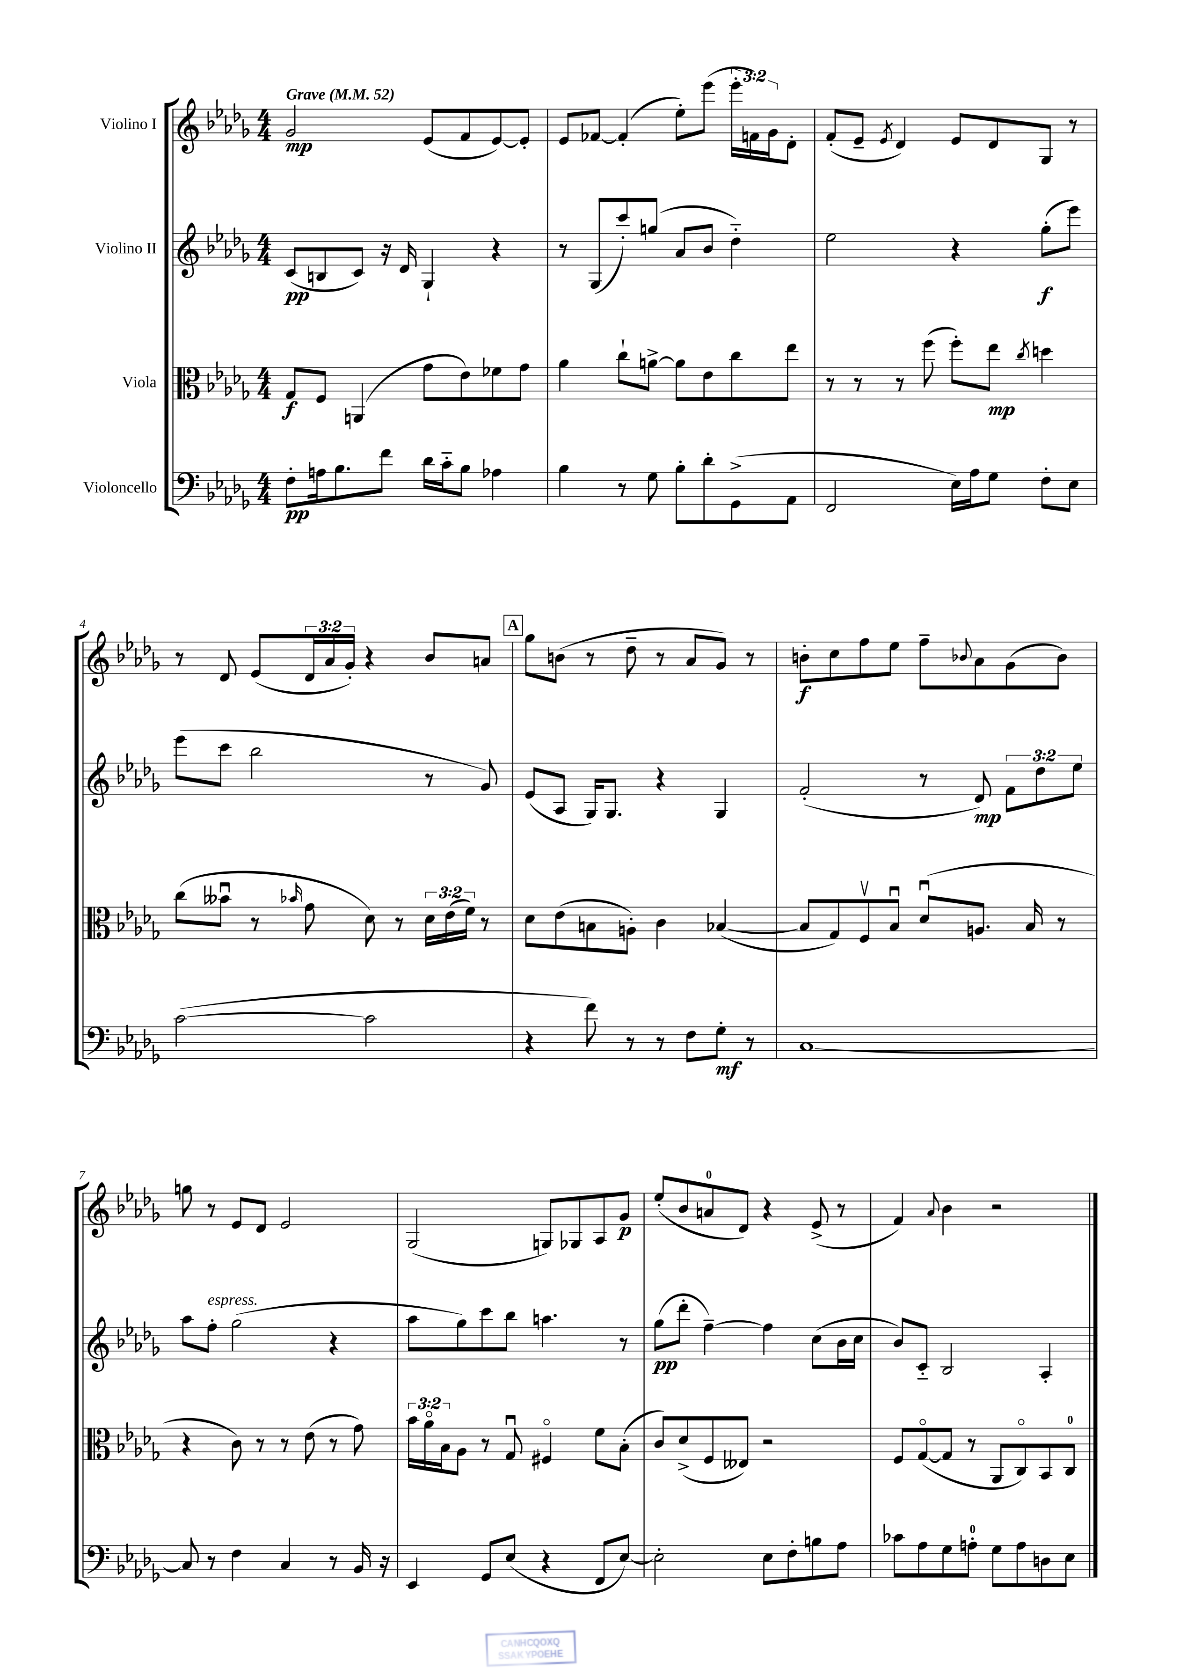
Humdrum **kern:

**kern	**kern	**kern	**kern
*staff4	*staff3	*staff2	*staff1
*clefF4	*clefC3	*clefG2	*clefG2
*k[b-e-a-d-g-]	*k[b-e-a-d-g-]	*k[b-e-a-d-g-]	*k[b-e-a-d-g-]
*M4/4	*M4/4	*M4/4	*M4/4
*MM52	*MM52	*MM52	*MM52
8F'	8G-	(8c	2g-
16A	8F	8B	.
8.B-	.	.	.
.	(4AA	8c)	.
8f	.	16r	.
.	.	16d-	.
16d-	8g-	4G-`	(8e-
16c'~	.	.	.
8B-	8e-)	.	8f
4A-	8f-	4r	[8e-)
.	8g-	.	8e-']
=	=	=	=
4B-	4a-	8r	8e-
.	.	(8G-	[8f-
8r	8cc`	8ccc')	(4f-']
8G-	[8a^	(8gg	.
8B-'	8a]	8a-	8ee-')
8d-'	8e-	8b-	(8eee-
(8GG-^	8cc	4dd-'~)	24eee-'
.	.	.	24f)
.	.	.	24g-
8AA-	8ee-	.	8d-'
=	=	=	=
2FF	8r	2ee-	(8f'
.	8r	.	8e-~
.	.	.	8qe-
.	8r	.	4d-)
.	(8ff	.	.
16E-)	8ff')	4r	8e-
16A-	.	.	.
8G-	8ee-	.	8d-
.	8qcc	.	.
8F'	4dd	(8gg-'	8G-
8E-	.	8eee-)	8r
=	=	=	=
([2c	(8cc	(8eee-	8r
.	8b--u	8ccc	8d-
.	8r	2bb-	(8e-
.	16qqb-	.	.
.	8g-	.	24d-
.	.	.	24a-
.	.	.	24g-')
2c]	8d-)	.	4r
.	8r	.	.
.	24d-	8r	8b-
.	(24e-	.	.
.	24f)	.	.
.	8r	8g-)	8a
=	=	=	=
4r	8d-	(8e-	8gg-
.	(8e-	8A-	(8b
8f)	8B	16G-)	8r
.	.	8.G-	.
8r	8A')	.	8dd-~
8r	4c	4r	8r
8F	.	.	8a-
8G-'	([4B-	4G-	8g-)
8r	.	.	8r
=	=	=	=
[1C	8B-]	(2f'	8b'
.	8G-)	.	8cc
.	8Fv	.	8ff
.	8B-u	.	8ee-
.	(8d-u	8r	8ff~
.	.	.	8qqb-
.	8.A	8d-)	8a-
.	.	12f	(8g-
.	16B-	.	.
.	.	12dd-	.
.	8r	.	8b-)
.	.	12ee-	.
=	=	=	=
8C]	4r	8aa-	8gg
8r	.	8ff'	8r
4F	8c)	(2gg-	8e-
.	8r	.	8d-
4C	8r	.	2e-
.	(8e-	.	.
8r	8r	4r	.
16BB-	8g-)	.	.
16r	.	.	.
=	=	=	=
4EE-	24b-	8aa-	(2G-
.	24a-o	.	.
.	24B-	.	.
.	8A-	8gg-)	.
8GG-	8r	8ccc	.
(8E-	8G-u	8bb-	.
4r	4F#o	4.aa	8G)
.	.	.	8G-
8FF	8f	.	8A-
[8E-)	(8B-'	8r	8g-
=	=	=	=
2E-']	8c)	(8gg-	(8ee-'
.	(8d-^	8ddd-'	8b-
.	8F	[4ff~)	8a
.	8E--)	.	8d-)
8E-	2r	4ff]	4r
8F'	.	.	.
8B	.	(8cc	(8e-^
8A-	.	16b-	8r
.	.	16cc	.
=	=	=	=
8c-	8F	8b-)	4f)
8A-	([8G-o	8c'~	.
.	.	.	8qqa-
8G-	8G-]	2B-	4b-
8A'	8r	.	.
8G-	8AA-	.	2r
8A	8Co)	.	.
8D	8BB-	4A-'	.
8E-	8C	.	.
==	==	==	==
*-	*-	*-	*-
